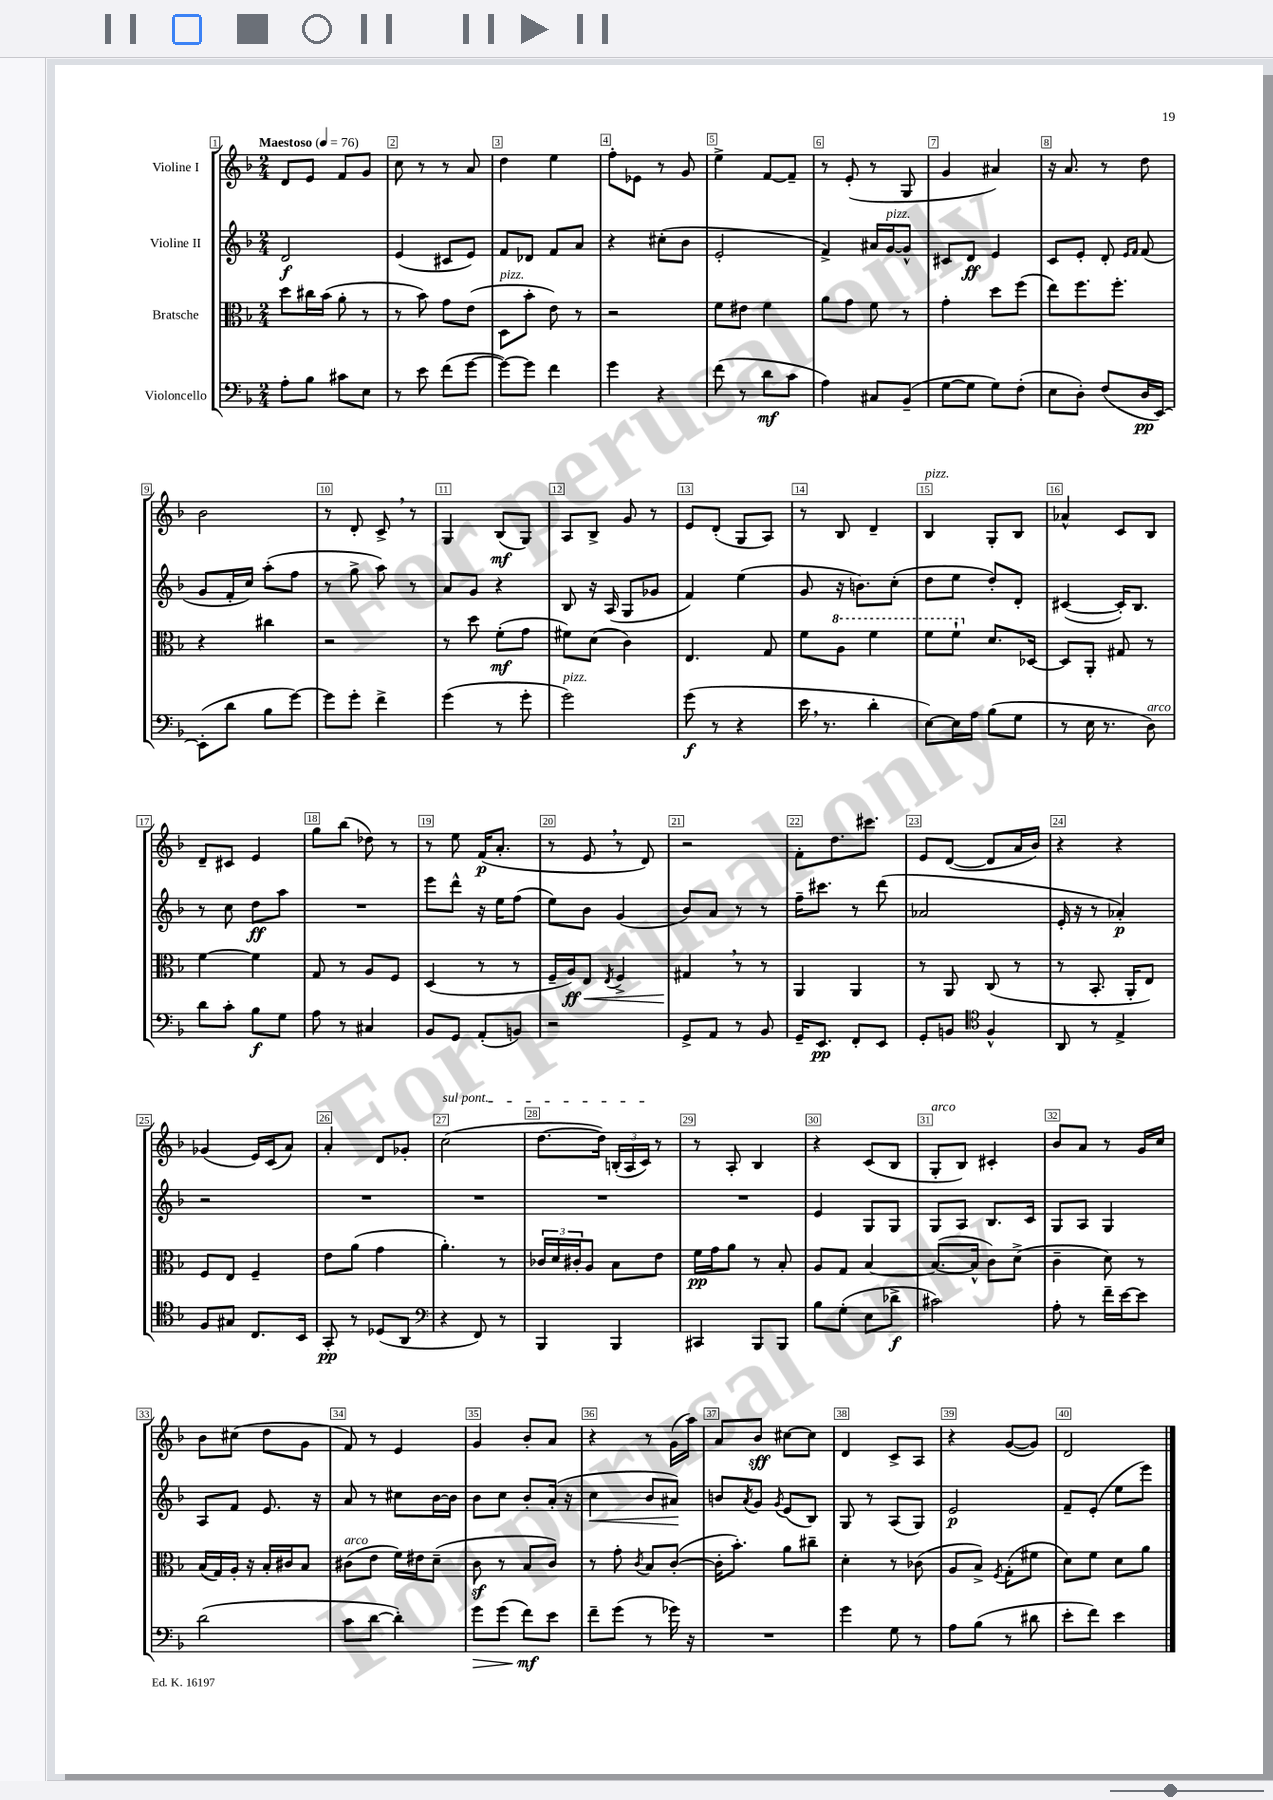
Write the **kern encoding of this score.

**kern	**kern	**kern	**kern
*staff4	*staff3	*staff2	*staff1
*clefF4	*clefC3	*clefG2	*clefG2
*k[b-]	*k[b-]	*k[b-]	*k[b-]
*M2/4	*M2/4	*M2/4	*M2/4
*MM76	*MM76	*MM76	*MM76
8A'	8dd	2d	8d
8B-	16cc#	.	8e
.	(16b-	.	.
8c#	8a'	.	8f
8E	8r	.	8g
=	=	=	=
8r	8r	(4e	8cc
8e	8b-)	.	8r
(8f	8g	8c#	8r
[8g	(8e	8e)	8a
=	=	=	=
8g_)	8D	8f	4dd
8g]	8b-'	8d-	.
4f	8e)	8f	4ee
.	8r	8a	.
=	=	=	=
4g	2r	4r	8ff'
.	.	.	8e-
4r	.	(8cc#'	8r
.	.	8b-	8g
=	=	=	=
(8f	8f	2e'	4ee^
8r	8e#	.	.
8d	4f	.	[8f
8c	.	.	8f~]
=	=	=	=
4A)	8a	4f^)	8r
.	8g	.	(8e'
8C#	8f	16a#	8r
.	.	[16g	.
(8BB-~	8r	8g^^]	8G
=	=	=	=
[8G	4g'	8c#	4g
8G]	.	8d	.
8G)	8dd	4e	4a#)
(8F'	(8ff	.	.
=	=	=	=
8E	8ee)	8c	16r
.	.	.	8.a
8D')	8.ff	8e'	.
(8F	.	8d'	8r
.	8.ff'	.	.
.	.	16qqe	.
.	.	16qqf	.
16D	.	(8f	8dd
[16EE)	.	.	.
=	=	=	=
(8EE']	4r	8g	2b-
8d	.	16f'	.
.	.	16cc)	.
8B-	4cc#	(8aa'	.
[8g)	.	8ff	.
=	=	=	=
8g]	2r	8r	8r
8g'	.	8gg^	8d'
4f^	.	8aa)	8c^
.	.	8r	8r
=	=	=	=
(4g	8r	8a	4G
.	8dd	8g	.
8r	(8f'	4r	(8B-
8g'	8g	.	8G)
=	=	=	=
2g)	8f#)	8B-	8A
.	(8d	16r	8B-^
.	.	(16A	.
.	4c)	8G	8g
.	.	8g-	8r
=	=	=	=
(8g	4.E	4f)	8e
8r	.	.	(8d'
4r	.	(4ee	8G
.	8G	.	8A)
=	=	=	=
16e	8f	8g	8r
8.r	.	.	.
.	8a	16r	8B-
.	.	8.b)	.
4d'	4ff	.	4d~
.	.	(8cc'	.
=	=	=	=
[8E)	8ff	8dd	4B-
16E]	8ff`	8ee	.
16A	.	.	.
(8B-	8.d	8dd')	8G'
8G	.	8d'	8B-
.	[16D-	.	.
=	=	=	=
8r	8D-]	([4c#	4a-^^
16E	8AA'	.	.
8.r	.	.	.
.	8G#	16c#'])	8c
.	.	8.B-	.
8D)	8r	.	8B-
=	=	=	=
8d	[4f	8r	8d~
8c'	.	8cc	8c#
8B-	4f]	8dd	4e
8G	.	8aa	.
=	=	=	=
8A	8G	2r	8gg
8r	8r	.	(8bb-
4C#	8A	.	8dd-)
.	8F	.	8r
=	=	=	=
8BB-	(4D	8eee	8r
8GG	.	8ddd^^	8ee
(8AA'	8r	16r	(16f
.	.	16ee	8.a'
8BB)	8r	(8ff	.
=	=	=	=
2r	16F~	8ee)	8r
.	16A)	.	.
.	8E	8b-	8e
.	8qE	.	.
.	4F^	(4g	8r
.	.	.	8d)
=	=	=	=
8GG^	4G#	8b-)	2r
8AA	.	8a	.
8r	8r	8r	.
8BB-	8r	8r	.
=	=	=	=
16GG~	4AA	16ff~	8f'
8.EE	.	8.ccc#	.
.	.	.	8.dd
8FF'	4AA	8r	.
.	.	.	8.ccc#
8EE	.	(8ddd	.
=	=	=	=
8GG'	8r	2a-	8e
8BB	8AA	.	([8d
*clefC4	*	*	*
4F^^	(8C	.	8d]
.	8r	.	16a
.	.	.	16b-)
=	=	=	=
8AA	8r	16e'	4r
.	.	16r	.
8r	8.BB-'	8r	.
4E^	.	4a-')	4r
.	16AA'	.	.
.	8E)	.	.
=	=	=	=
8F	8F	2r	(4g-
8G#	8E	.	.
8.C	4F~	.	16e)
.	.	.	(16c
.	.	.	8a)
16BB-	.	.	.
=	=	=	=
8GG'	8e	2r	4a'
8r	(8a	.	.
(8D-	4g	.	8d
8AA	.	.	8g-'
=	=	=	=
*clefF4	*	*	*
4r	4.a')	2r	(2cc
8FF)	.	.	.
8r	8r	.	.
=	=	=	=
4BBB-	24c-	2r	[8.dd
.	24d	.	.
.	24c#'	.	.
.	8A	.	.
.	.	.	16dd])
4BBB-	8B-	.	(24B'
.	.	.	24A
.	.	.	24c)
.	8e	.	8r
=	=	=	=
4CC#	16f	2r	8r
.	16g	.	.
.	8a	.	8A'
8BBB-	8r	.	4B-
8BBB-	8B-'	.	.
=	=	=	=
8B-	8A	4e	4r
(8G'	8G	.	.
8E	[4B-	8G	(8c
8d-^	.	8G	8B-
=	=	=	=
2c#)	(8.B-_	8G	8G'
.	.	8A	8B-)
.	16B-^^]	.	.
.	8c)	8.B-	4c#'
.	(8d^	.	.
.	.	16c	.
=	=	=	=
8A'	4c~	8G	8b-
8r	.	8A	8a
16f~	8d)	4G	8r
[16e	.	.	.
8e]	8r	.	16g
.	.	.	16cc
=	=	=	=
(2d	(16B-	8A	8b-
.	16G)	.	.
.	16A'	8f	(8cc#
.	16r	.	.
.	16B-'	8.e	8dd
.	16c#	.	.
.	8B-	.	8g
.	.	16r	.
=	=	=	=
8c	(8c#	8a	8f)
[8d	8e	8r	8r
4d'])	16f)	8cc#	4e
.	16e#	.	.
.	(8d~	[16b-	.
.	.	16b-]	.
=	=	=	=
8g	8c	8b-	4g
(8g	8r	8cc	.
8f)	8B-	8b-'	8b-'
8e	8c)	(16a'	8a
.	.	16r	.
=	=	=	=
8f~	8r	4cc	4r
(8g	8g'	.	.
.	8qc	.	.
8r	8B-	8b-	8r
16g-)	([8c'	8a#)	(16g
16r	.	.	16aa)
=	=	=	=
2r	16c']	8b	8a
.	8.b-')	.	.
.	.	8qa	.
.	.	8g	8b-
.	.	8qg	.
.	8a	(8e	[8cc#
.	8cc#~	8B-)	8cc#]
=	=	=	=
4g	4d'	8G	4d
.	.	8r	.
8G	8r	(8A	8c^
8r	(8c-	8G)	8A
=	=	=	=
8A	8A	2e	4r
(8B-	8B-^)	.	.
.	8qF	.	.
8r	(8G'	.	([8g
8d#	8f#	.	8g])
=	=	=	=
8e'	8d)	8f~	2d
8f)	8f	(8e'	.
4e	8d	8ee	.
.	8a	8eee)	.
==	==	==	==
*-	*-	*-	*-
